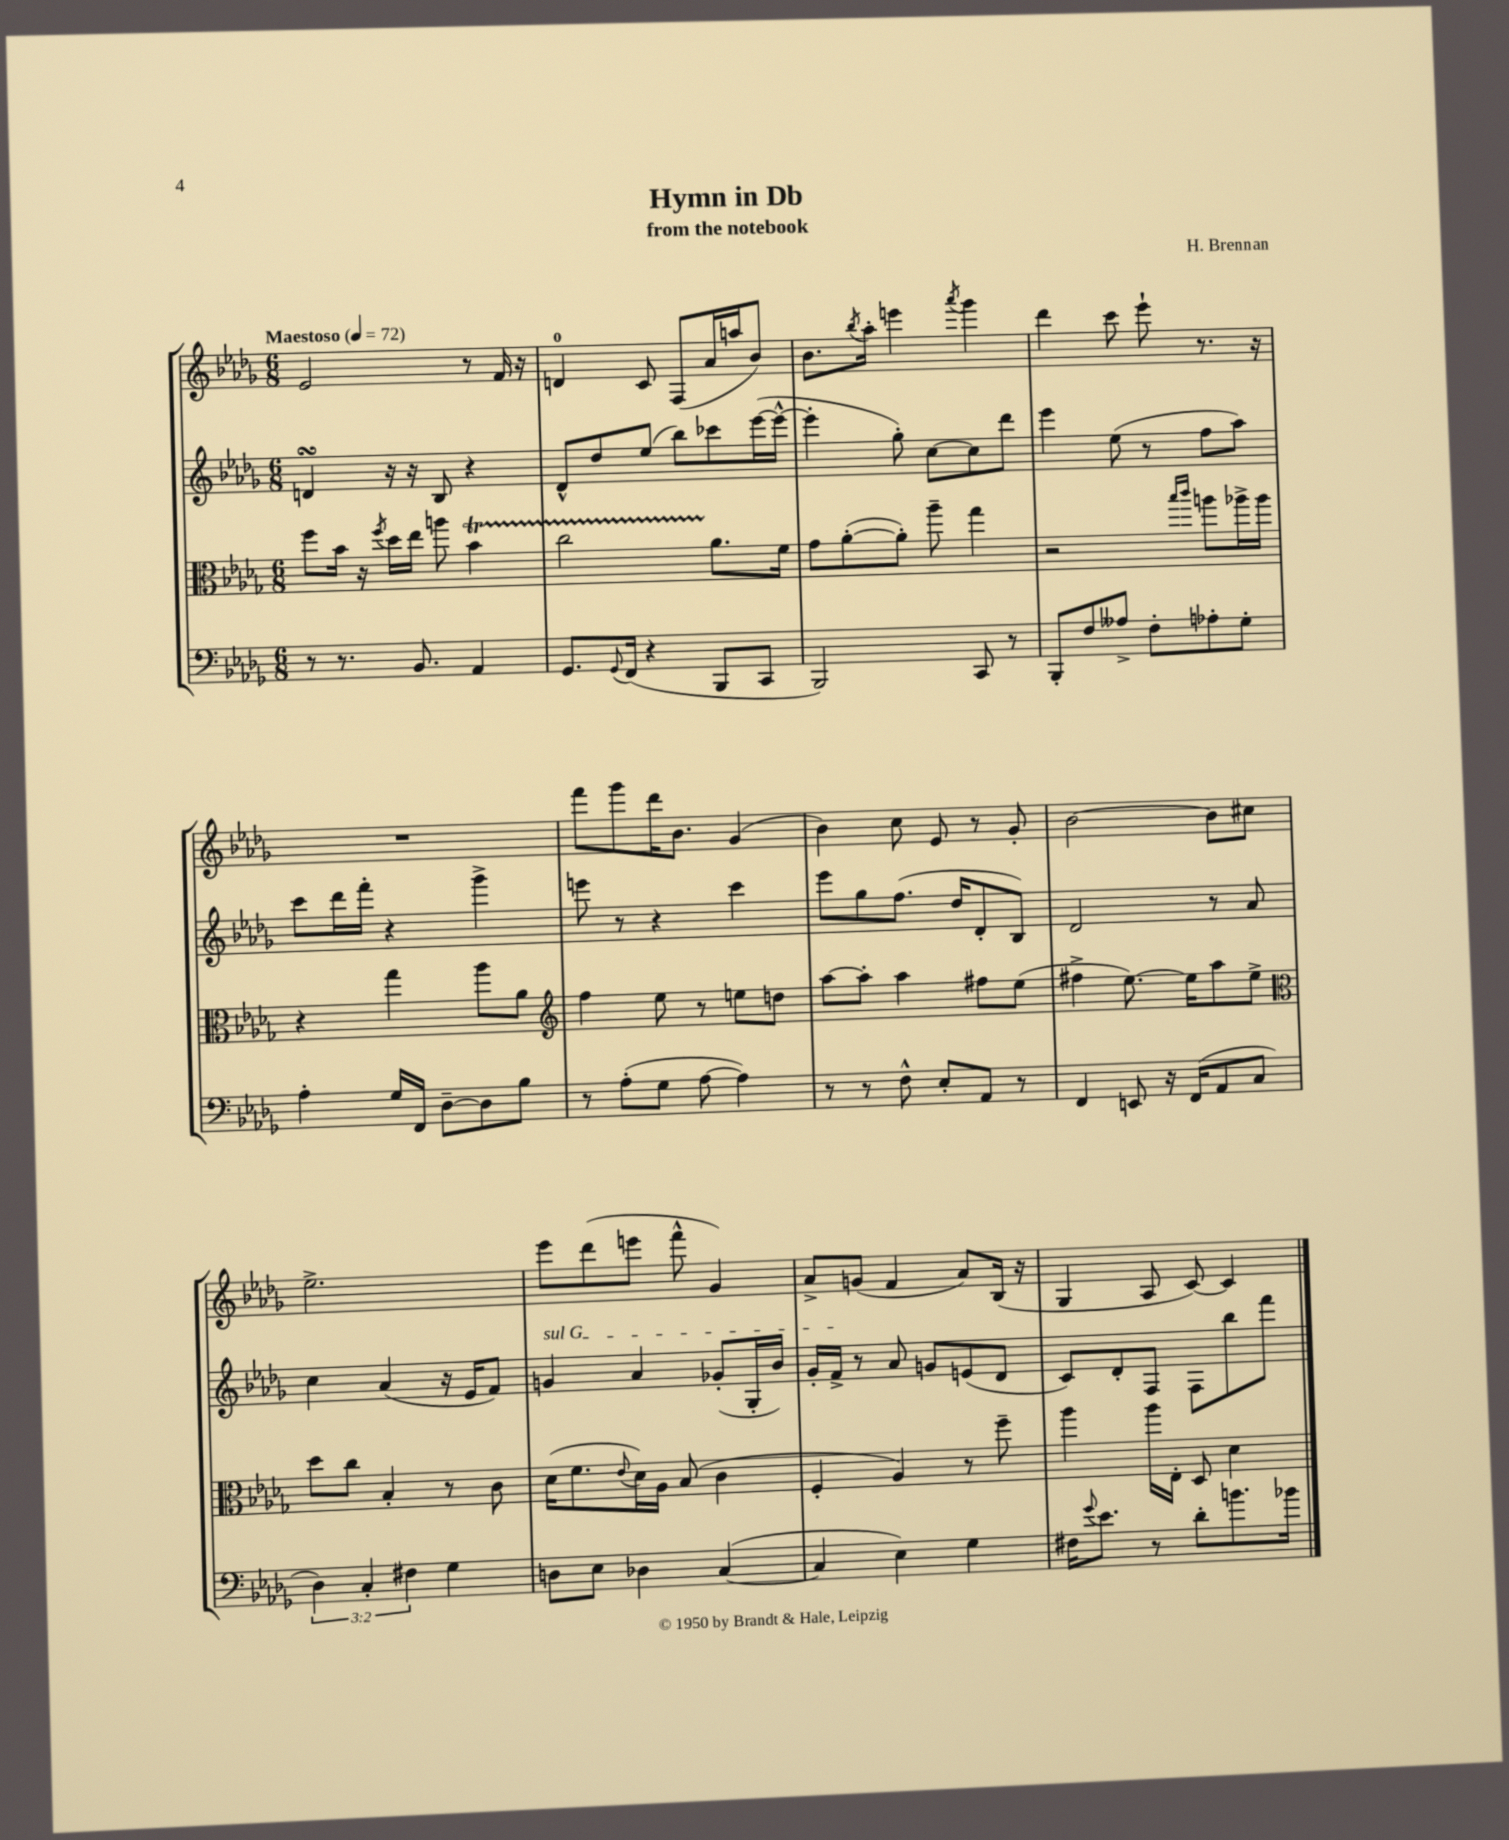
\header { title = "Hymn in Db" composer = "H. Brennan" subtitle = "from the notebook" }
<<
\new StaffGroup <<
\new Staff = "s0" {
    \clef treble \key des \major \numericTimeSignature \time 6/8 \tempo "Maestoso" 4 = 72
    ees'2 r8 f'16 r16 |
    d'4-0 c'8 f8( aes'16 a''16 bes'8) |
    bes'8. \acciaccatura { bes''8 } aes''16-. e'''4 \acciaccatura { aes'''8 } ges'''4 |
    des'''4 c'''8 ees'''8-! r8. r16 |
    R2. |
    f'''8 ges'''8 des'''16 bes'8. ges'4( |
    bes'4) c''8 ees'8 r8 ges'8-. |
    bes'2~ bes'8 cis''8 |
    ees''2.-> |
    ees'''8 des'''8( e'''8 f'''8-^ ges'4) |
    aes'8-> g'8( f'4 aes'8) bes16( r16 |
    ges4 aes8 c'8~) c'4 \bar "|." |
}
\new Staff = "s1" {
    \clef treble \key des \major \numericTimeSignature \time 6/8
    d'4\turn r16 r16 bes8 r4 |
    des'8-^ des''8 ees''8( bes''8) ces'''8 ees'''16~( ees'''16~-^ |
    ees'''4-. ges''8-.) c''8~ c''8 des'''8 |
    ees'''4 ees''8( r8 f''8 aes''8) |
    c'''8 des'''16 f'''16-. r4 ges'''4-> |
    e'''8 r8 r4 c'''4 |
    ees'''8 ges''8 f''8.( des''16 des'8-. bes8) |
    des'2 r8 aes'8 |
    c''4 aes'4( r16 ees'16 f'8) |
    \once \override TextSpanner.bound-details.left.text = \markup { \italic "sul G" } g'4\startTextSpan aes'4 ges'8-.( ges16-. bes'16) |
    ges'16-. f'16->\stopTextSpan r8 aes'8 g'8 e'8( des'8 |
    c'8) des'8-. f8 f8 bes''8 f'''8 \bar "|." |
}
\new Staff = "s2" {
    \clef alto \key des \major \numericTimeSignature \time 6/8
    f''8 bes'16 r16 \acciaccatura { f''8 } des''16 ees''16 a''8 bes'4\startTrillSpan |
    c''2 aes'8.\stopTrillSpan f'16 |
    ges'8 aes'8~-.( aes'8-.) aes''8-- ges''4 |
    r2 \grace { bes''16 c'''16 } a''8 aes''16-> aes''16 |
    r4 ges''4 aes''8 aes'8 |
    \clef treble f''4 ees''8 r8 e''8 d''8 |
    aes''8~ aes''8-. aes''4 fis''8 ees''8( |
    fis''4-> ees''8.~) ees''16 aes''8 ees''8-> |
    \clef alto des''8 c''8 bes4-. r8 c'8 |
    des'16( f'8. \appoggiatura { ees'8 } des'16) aes16 bes8( c'4 |
    f4-. aes4) r8 f''8-- |
    aes''4 aes''16 ees16-. des8 des'4 \bar "|." |
}
\new Staff = "s3" {
    \clef bass \key des \major \numericTimeSignature \time 6/8 \override Staff.TupletNumber.text = #tuplet-number::calc-fraction-text
    r8 r8. bes,8. aes,4 |
    ges,8. \appoggiatura { ges,8 } f,16( r4 bes,,8 c,8 |
    bes,,2) c,8 r8 |
    bes,,8-. f8 aeses8-> f8-. aes8-. ges8-. |
    aes4-. ges16 f,16 des8~-- des8 bes8 |
    r8 aes8-.( ges8 aes8~ aes4) |
    r8 r8 f8-^ ees8-. aes,8 r8 |
    f,4 e,8 r16 f,16( aes,8 c8 |
    \tuplet 3/2 { des4) c4-. fis4 } ges4 |
    d8 ees8 des4 c4~( |
    c4 ees4) ges4 |
    fis16 \appoggiatura { ges'8 } ees'8. r8 des'8-. b'8. bes'16 \bar "|." |
}
>>
>>
\layout { \context { \Score \remove "Bar_number_engraver" } }
